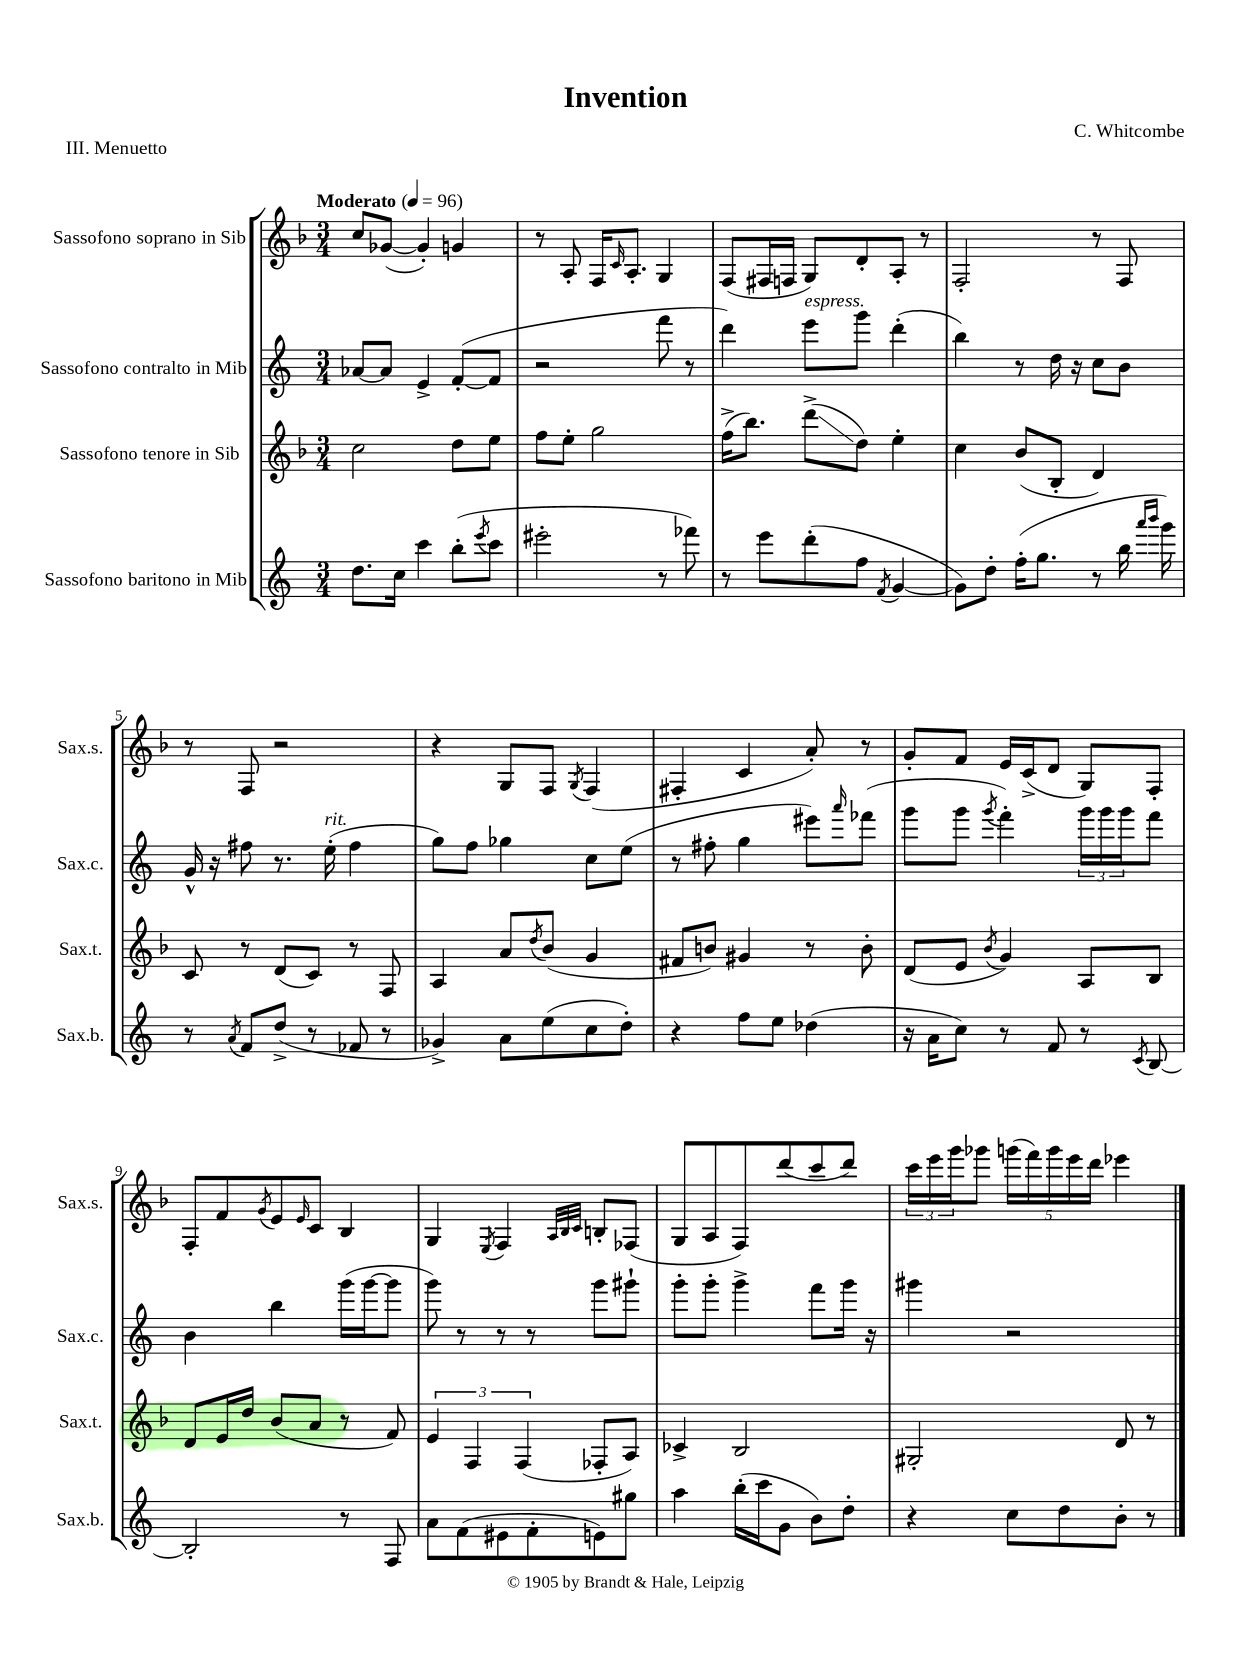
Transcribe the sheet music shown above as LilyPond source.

\header { title = "Invention" composer = "C. Whitcombe" piece = "III. Menuetto" }
<<
\new StaffGroup <<
\new Staff = "s0" \with { instrumentName = "Sassofono soprano in Sib" shortInstrumentName = "Sax.s." } {
    \clef treble \key f \major \numericTimeSignature \time 3/4 \tempo "Moderato" 4 = 96
    c''8 ges'8~( ges'4-.) g'4 |
    r8 a8-. f16 \grace { c'16 } a8.-. g4 |
    f8( fis16 f16 g8) d'8-. a8-. r8 |
    f2-. r8 f8 |
    r8 f8 r2 |
    r4 g8 f8 \acciaccatura { g8 } f4( |
    fis4-. c'4 a'8-.) r8 |
    g'8-. f'8 e'16 c'16->( d'8 g8) f8-. |
    f8-. f'8 \acciaccatura { g'8 } e'8 \grace { e'16 } c'8 bes4 |
    g4 \acciaccatura { e8 } f4 \grace { a32 bes32 c'32 } b8-. fes8( |
    g8 a8 f8) d'''8( c'''8 d'''8) |
    \tuplet 3/2 { c'''16 e'''16 g'''16 } ges'''8 \tuplet 5/4 { g'''16( f'''16) g'''16 e'''16 d'''16 } ees'''4 \bar "|." |
}
\new Staff = "s1" \with { instrumentName = "Sassofono contralto in Mib" shortInstrumentName = "Sax.c." } {
    \clef treble \key c \major \numericTimeSignature \time 3/4
    aes'8~ aes'8 e'4-> f'8~-.( f'8 |
    r2 f'''8 r8 |
    d'''4) e'''8^\markup { \italic "espress." } g'''8 d'''4-.( |
    b''4) r8 d''16 r16 c''8 b'8 |
    g'16-^ r16 fis''8 r8. e''16-.^\markup { \italic "rit." }( fis''4 |
    g''8) f''8 ges''4 c''8 e''8( |
    r8 fis''8-. g''4 eis'''8) \grace { a'''16 } fes'''8( |
    g'''8 g'''8 \acciaccatura { g'''8 } f'''4-.) \tuplet 3/2 { g'''16 g'''16 g'''16 } f'''8 |
    b'4 b''4 g'''16( g'''16~ g'''8 |
    g'''8) r8 r8 r8 g'''8 gis'''8-! |
    g'''8-. g'''8-. g'''4-> f'''8 g'''16 r16 |
    gis'''4 r2 \bar "|." |
}
\new Staff = "s2" \with { instrumentName = "Sassofono tenore in Sib" shortInstrumentName = "Sax.t." } {
    \clef treble \key f \major \numericTimeSignature \time 3/4
    c''2 d''8 e''8 |
    f''8 e''8-. g''2 |
    f''16->( bes''8.) d'''8->\glissando( d''8) e''4-. |
    c''4 bes'8( bes8-. d'4) |
    c'8 r8 d'8( c'8) r8 f8 |
    a4 a'8 \acciaccatura { d''8 } bes'8( g'4 |
    fis'8 b'8) gis'4 r8 b'8-. |
    d'8( e'8 \acciaccatura { bes'8 } g'4) a8 bes8 |
    d'8 e'16 d''16 bes'8( a'8 r8 f'8) |
    \tuplet 3/2 { e'4 f4 f4( } fes8-. a8) |
    ces'4-> bes2 |
    gis2-. d'8 r8 \bar "|." |
}
\new Staff = "s3" \with { instrumentName = "Sassofono baritono in Mib" shortInstrumentName = "Sax.b." } {
    \clef treble \key c \major \numericTimeSignature \time 3/4
    d''8. c''16 c'''4 b''8-.( \acciaccatura { e'''8 } c'''8 |
    eis'''2-. r8 fes'''8) |
    r8 e'''8 d'''8-.( f''8 \acciaccatura { f'8 } g'4~ |
    g'8) d''8-. f''16-.( g''8. r8 b''16 \grace { a'''16 b'''16 } g'''16) |
    r8 \acciaccatura { a'8 } f'8 d''8->( r8 fes'8 r8 |
    ges'4->) a'8 e''8( c''8 d''8-.) |
    r4 f''8 e''8 des''4( |
    r16 a'16 c''8) r8 f'8 r8 \acciaccatura { c'8 } b8~ |
    b2-. r8 f8 |
    a'8 f'8( eis'8 f'8-. e'8) gis''8 |
    a''4 b''16-.( c'''16 g'8 b'8) d''8-. |
    r4 c''8 d''8 b'8-. r8 \bar "|." |
}
>>
>>
